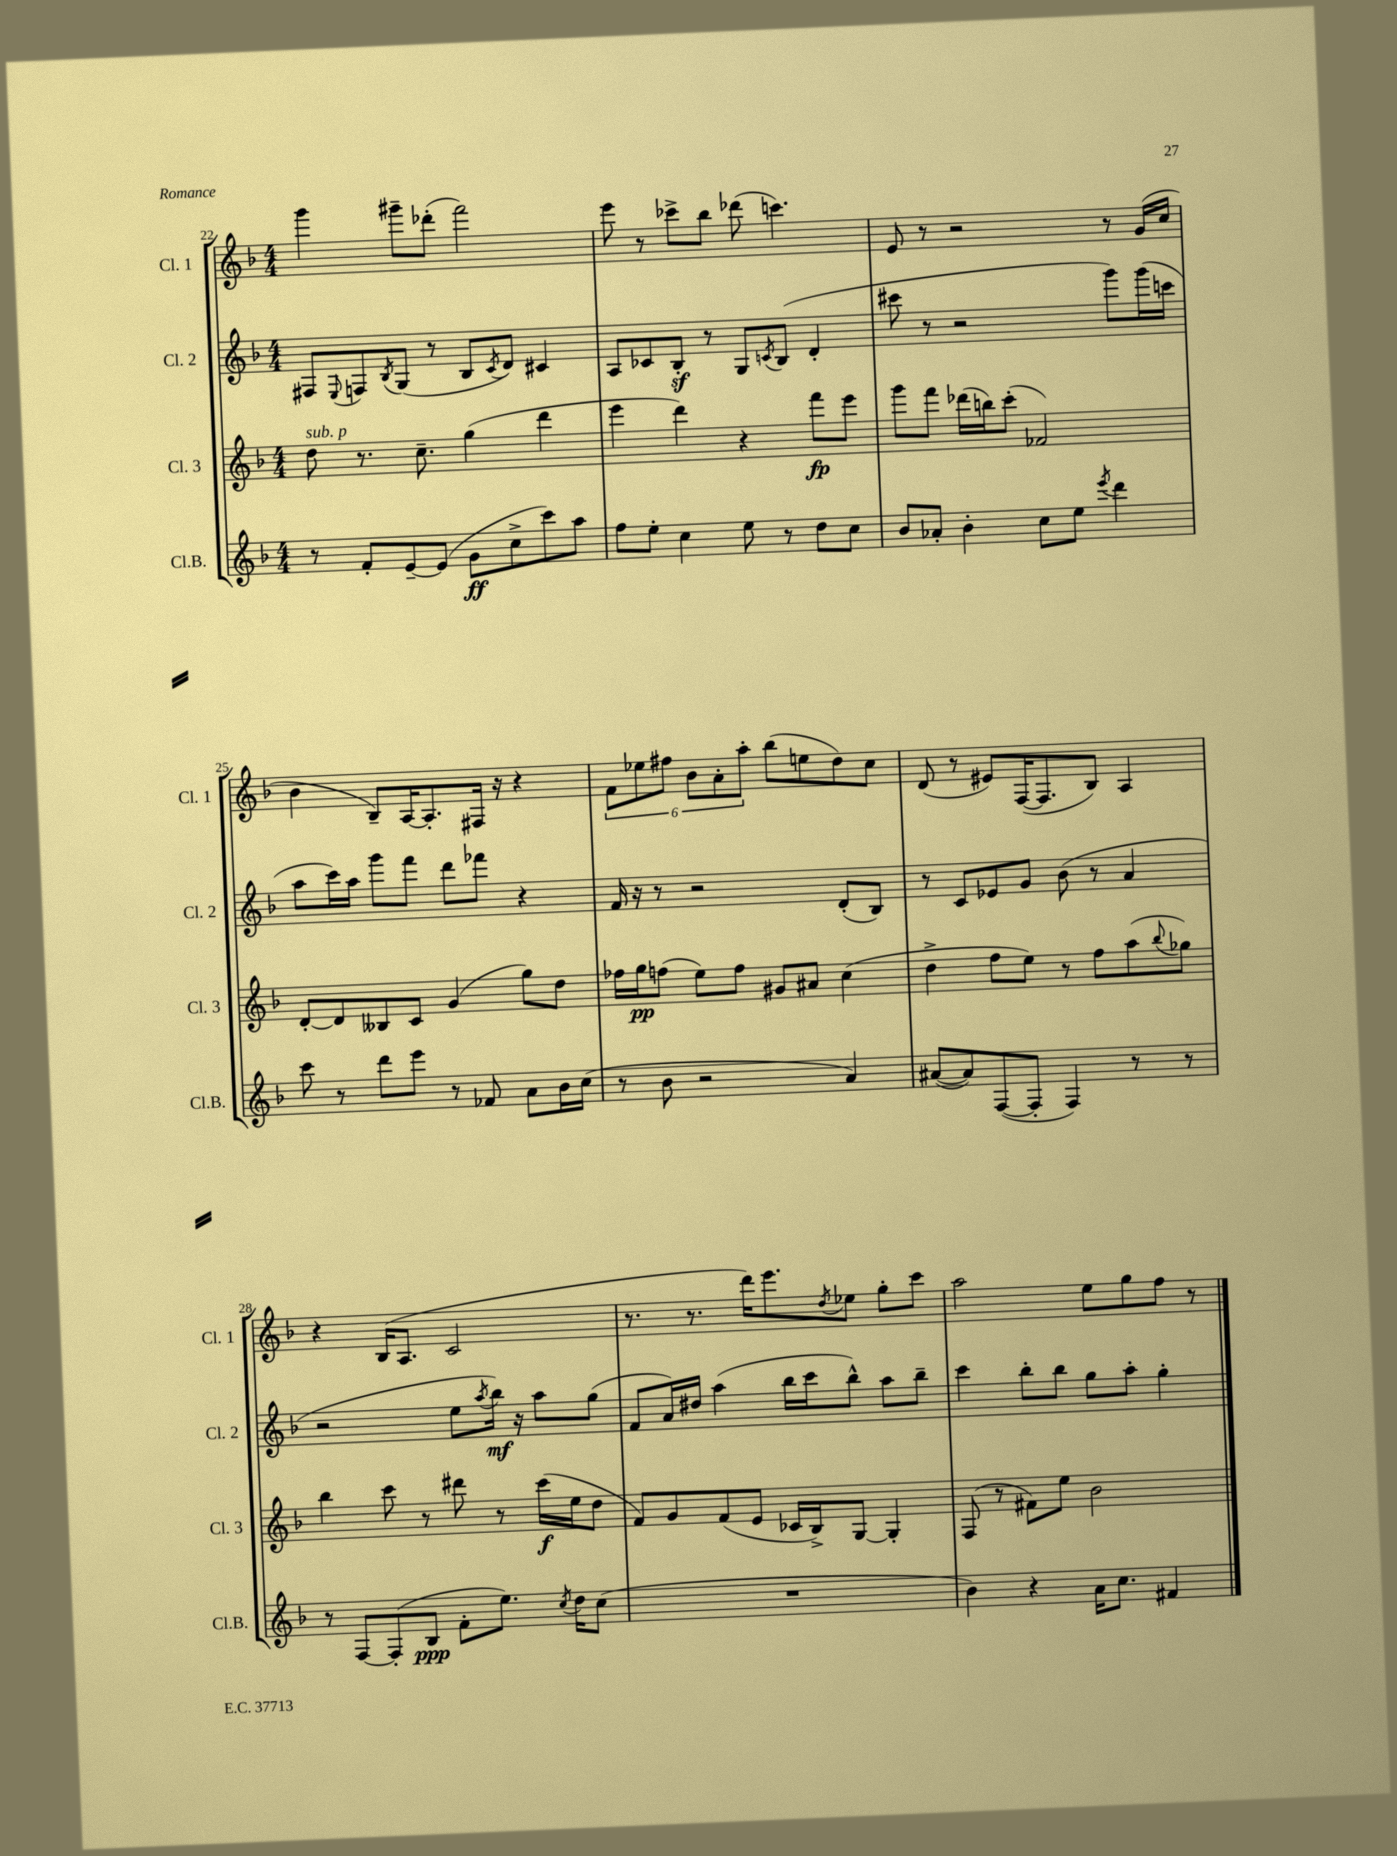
<<
\new StaffGroup <<
\new Staff = "s0" \with { instrumentName = "Cl. 1" shortInstrumentName = "Cl. 1" } {
    \clef treble \key f \major \numericTimeSignature \time 4/4
    g'''4 gis'''8-- des'''8-.( f'''2) |
    e'''8 r8 ces'''8-> bes''8 des'''8( c'''4.) |
    e'8 r8 r2 r8 g'16( c''16 |
    bes'4 bes8--) a16~ a8.-. fis16 r16 r4 |
    \tuplet 6/4 { f'8 ees''8 fis''8 bes'8 a'8-. a''8-. } bes''8( e''8 d''8) c''8 |
    d'8( r8 eis'8) f16~( f8. bes8) a4 |
    r4 bes16( a8. c'2 |
    r8. r8. d'''16) e'''8. \acciaccatura { d''8 } ees''8 g''8-. c'''8 |
    a''2 e''8 g''8 f''8 r8 \bar "|." |
}
\new Staff = "s1" \with { instrumentName = "Cl. 2" shortInstrumentName = "Cl. 2" } {
    \clef treble \key f \major \numericTimeSignature \time 4/4
    fis8 \appoggiatura { e8 } f8 \acciaccatura { bes8 } g8( r8 bes8 \acciaccatura { c'8 } d'8) cis'4 |
    a8 ces'8 bes8-.\sf r8 g8 \acciaccatura { c'8 } bes8( d'4-. |
    cis'''8 r8 r2 g'''8) g'''16( c'''16 |
    a''8 c'''16) a''16 g'''8 f'''8 d'''8 fes'''8 r4 |
    f'16 r16 r8 r2 d'8-.( bes8) |
    r8 c'8 ees'8 g'8 bes'8( r8 a'4 |
    r2 e''8 \acciaccatura { a''8 } bes''16\mf) r16 a''8 g''8( |
    f'8 a'16) dis''16 a''4( bes''16 c'''16 bes''8-^) a''8 bes''8-- |
    c'''4 bes''8-. bes''8 g''8 a''8-. g''4-. \bar "|." |
}
\new Staff = "s2" \with { instrumentName = "Cl. 3" shortInstrumentName = "Cl. 3" } {
    \clef treble \key f \major \numericTimeSignature \time 4/4
    d''8^\markup { \italic "sub. p" } r8. c''8.-- g''4( d'''4 |
    e'''4 d'''4) r4 f'''8\fp e'''8 |
    g'''8 f'''8 des'''16( b''16) c'''8-.( fes'2) |
    d'8~-. d'8 beses8 c'8 g'4( g''8) d''8 |
    fes''16 g''16\pp f''8( e''8) f''8 gis'8 ais'8 c''4( |
    d''4-> f''8 e''8) r8 f''8 a''8( \appoggiatura { bes''8 } ges''8) |
    bes''4 c'''8 r8 dis'''8 r8 c'''16\f( e''16 d''8 |
    f'8) g'8 f'8( e'8 ces'16 bes16->) g8~ g4-. |
    f8( r8 fis'8) e''8 bes'2 \bar "|." |
}
\new Staff = "s3" \with { instrumentName = "Cl.B." shortInstrumentName = "Cl.B." } {
    \clef treble \key f \major \numericTimeSignature \time 4/4
    r8 f'8-. e'8~-- e'8( g'8\ff c''8-> c'''8) a''8 |
    f''8 e''8-. c''4 e''8 r8 d''8 c''8 |
    bes'8 aes'8-. bes'4-. c''8 e''8 \acciaccatura { e'''8 } d'''4 |
    c'''8 r8 d'''8 e'''8 r8 fes'8 a'8 bes'16 c''16( |
    r8 bes'8 r2 a'4) |
    ais'8~( ais'8) f8~( f8-. f4) r8 r8 |
    r8 f8~ f8-.( bes8\ppp f'8-. e''8.) \acciaccatura { c''8 } d''16 c''8( |
    R1 |
    bes'4) r4 a'16 c''8. fis'4 \bar "|." |
}
>>
>>
\layout { \context { \Score currentBarNumber = #22 } }
